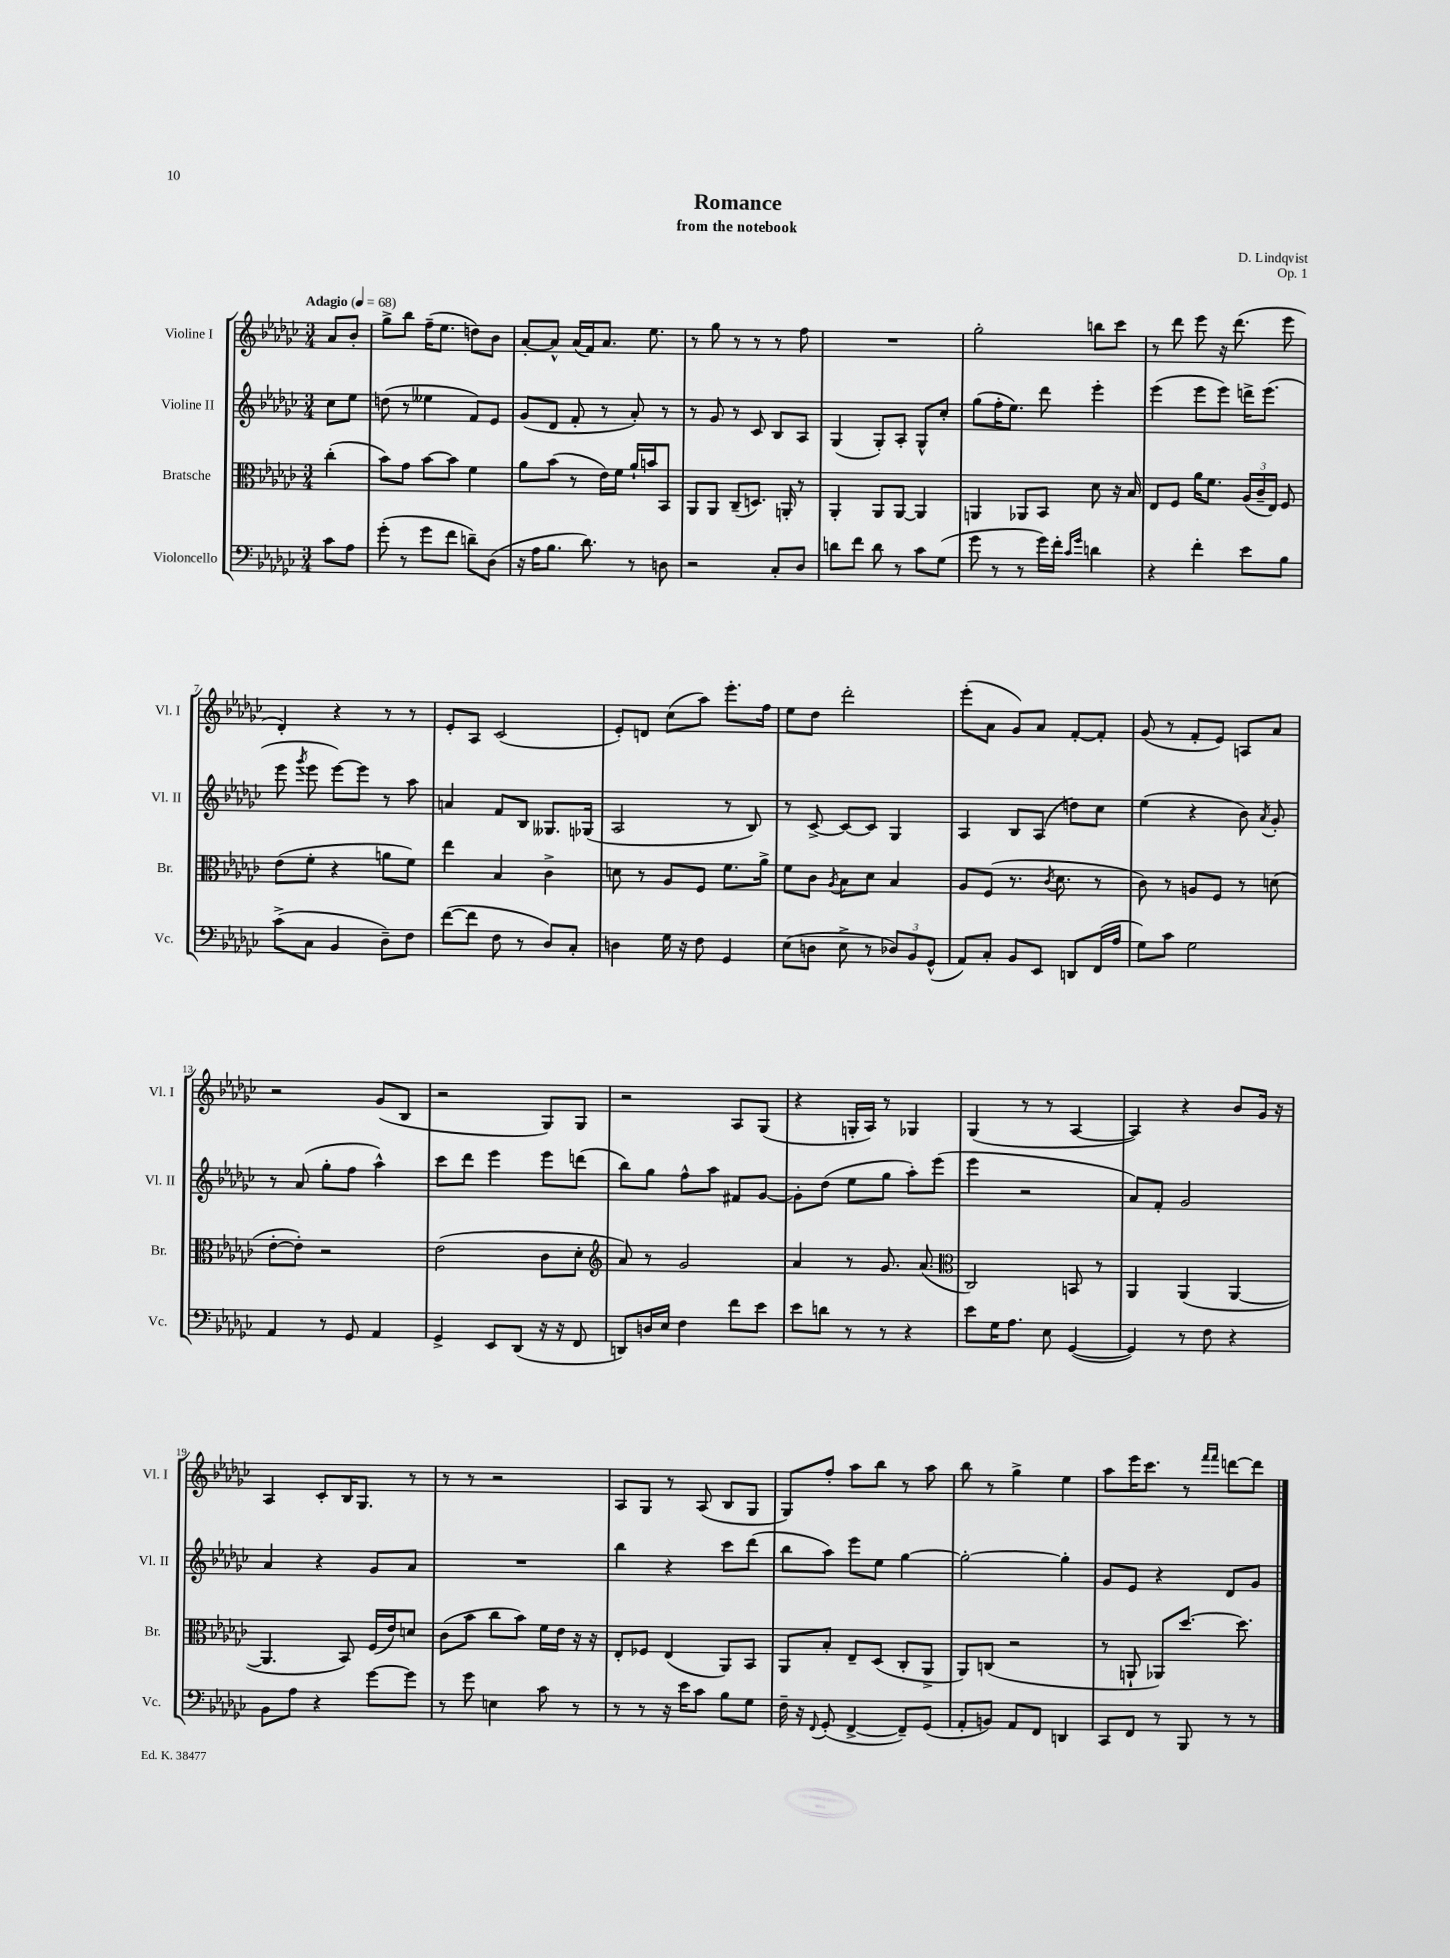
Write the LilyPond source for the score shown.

\header { title = "Romance" composer = "D. Lindqvist" subtitle = "from the notebook" opus = "Op. 1" }
<<
\new StaffGroup <<
\new Staff = "s0" \with { instrumentName = "Violine I" shortInstrumentName = "Vl. I" } {
    \clef treble \key ges \major \numericTimeSignature \time 3/4 \partial 4 \tempo "Adagio" 4 = 68
    \autoBeamOff aes'8[ bes'8]-. |
    ges''8[-> bes''8] f''16[--( ees''8.] d''8[) bes'8] |
    aes'8[~-. aes'8]-^ aes'16[( f'16) aes'8.] ees''8. |
    r8 ges''8 r8 r8 r8 f''8 |
    R2. |
    ges''2-. b''8[ ces'''8] |
    r8 des'''8 ees'''8 r16 des'''8.( ees'''8 |
    des'4-.) r4 r8 r8 |
    ees'8[-. aes8] ces'2( |
    ees'8[-.) d'8] ces''8[( aes''8]) ees'''8.[-. f''16] |
    ees''8[ des''8] des'''2-. |
    ees'''8[-.( aes'8] ges'8[) aes'8] f'8[~-. f'8]-. |
    ges'8( r8 f'8[-. ees'8]) a8[ aes'8] |
    r2 ges'8[( bes8] |
    r2 ges8[) ges8] |
    r2 aes8[ ges8]( |
    r4 g16[-. aes16]) r8 ges4 |
    ges4( r8 r8 aes4~ |
    aes4) r4 bes'8[ ges'16] r16 |
    aes4 ces'8[-. bes16 ges8.] r8 |
    r8 r8 r2 |
    aes8[ ges8] r8 aes8( bes8[ ges8] |
    ges8[) f''8]-. aes''8[ bes''8] r8 aes''8 |
    bes''8 r8 ges''4-> ees''4 |
    aes''8[ ees'''16 ces'''8.] r8 \grace { f'''16[ f'''16] } d'''8[~ d'''8] \bar "|." |
}
\new Staff = "s1" \with { instrumentName = "Violine II" shortInstrumentName = "Vl. II" } {
    \clef treble \key ges \major \numericTimeSignature \time 3/4 \partial 4
    \autoBeamOff ces''8[ ees''8] |
    d''8( r8 eeses''4 f'8[) ees'8] |
    ges'8[( des'8] f'8-. r8 aes'8-.) r8 |
    r8 ges'8 r8 ces'8 bes8[ aes8] |
    ges4( ges8[-.) aes8]-. ges8[-^ ces''8]-. |
    ges''8[( f''16-. ees''8.]) des'''8 ees'''4-. |
    ees'''4( ees'''8[ ees'''8]) d'''16[-> ees'''8.]( |
    ees'''8 \acciaccatura { ges'''8 } ees'''8 ees'''8[~) ees'''8] r8 aes''8 |
    a'4 f'8[ bes8] geses8.[ ges16]( |
    aes2 r8 bes8) |
    r8 ces'8~-> ces'8[~ ces'8] ges4 |
    aes4 bes8[ aes8]( d''8[) ces''8] |
    ees''4( r4 bes'8) \acciaccatura { aes'8 } ges'8-. |
    r8 aes'8( ges''8[-. f''8] aes''4-^) |
    ces'''8[ des'''8] ees'''4 ees'''8[ d'''8]( |
    bes''8[) ges''8] f''8[-^ aes''8] fis'8[ ges'8]~ |
    ges'8[-. des''8]( ees''8[ ges''8] aes''8[-.) ees'''8]( |
    ees'''4 r2 |
    aes'8[) f'8]-. ges'2 |
    aes'4 r4 ges'8[ aes'8] |
    R2. |
    bes''4 r4 ces'''8[ des'''8]( |
    bes''8[ aes''8]) ees'''8[ ees''8] ges''4~ |
    ges''2~-. ges''4-. |
    ges'8[ ees'8] r4 des'8[ ges'8] \bar "|." |
}
\new Staff = "s2" \with { instrumentName = "Bratsche" shortInstrumentName = "Br." } {
    \clef alto \key ges \major \numericTimeSignature \time 3/4 \partial 4
    \autoBeamOff ces''4-.( |
    bes'8[) ges'8] bes'8[~ bes'8] f'4 |
    aes'8[ bes'8]( r8 ees'16[) f'16] aes'16[-! b'16 bes,8] |
    aes,8[ aes,8] ces8[--( d8.]) a,16-. r8 |
    aes,4-. aes,8[ aes,8]~ aes,4 |
    a,4 aes,8[ bes,8] des'8 r16 bes16 |
    ees8[ f8] aes'16[ f'8.] \tuplet 3/2 { aes16[( ces'16-- ees16]) } f8 |
    ees'8[( f'8]-. r4 a'8[ f'8]) |
    ees''4 bes4 ces'4-> |
    d'8 r8 aes8[ f8] f'8.[ aes'16]-> |
    f'8[ ces'8] \acciaccatura { aes8 } bes8[ des'8] bes4 |
    aes8[ f8]( r8. \acciaccatura { ces'8 } des'8. r8 |
    ces'8) r8 a8[ f8] r8 d'8( |
    ees'8[~-. ees'8]-.) r2 |
    ees'2( ces'8[ des'8]-. |
    \clef treble aes'8) r8 ges'2 |
    aes'4 r8 ges'8. aes'8.( |
    \clef alto ces2) b,8 r8 |
    aes,4 aes,4( aes,4~ |
    aes,4. bes,8) f16[( ees'16) d'8] |
    ces'8[( bes'8] ces''8[ bes'8]) f'16[ ees'16] r16 r16 |
    ees8[-. fes8] ees4( aes,8[) bes,8] |
    aes,8[ bes8]-. ees8[-- des8]( ces8[-. aes,8]-> |
    aes,8[) c8]( r2 |
    r8 a,8-! aes,8[) des''8.]~ des''8. \bar "|." |
}
\new Staff = "s3" \with { instrumentName = "Violoncello" shortInstrumentName = "Vc." } {
    \clef bass \key ges \major \numericTimeSignature \time 3/4 \partial 4
    \autoBeamOff ces'8[ aes8] |
    ges'8-.( r8 ges'8[ f'8] d'8[--) des8]( |
    r16 aes16[ bes8.] des'8.) r8 d8 |
    r2 ces8[-. des8] |
    d'8[ f'8] d'8 r8 ces'8[ ges8]( |
    ges'8 r8 r8 ges'16[) f'16]-. \grace { ces'16[ ges'16] } d'4 |
    r4 f'4-. ees'8[ bes8] |
    ces'8[->( ces8] bes,4 des8[--) f8] |
    f'8[~( f'8] f8 r8 des8[) ces8]-. |
    d4 ges16 r16 f8 ges,4 |
    ees8[( d8] ees8-> r8 \tuplet 3/2 { des8[) bes,8 ges,8]-^( } |
    aes,8[) ces8]-. bes,8[ ees,8] d,8[ f,16( aes16] |
    ges8[) ces'8] ges2 |
    aes,4 r8 ges,8 aes,4 |
    ges,4-> ees,8[ des,8]( r16 r16 f,8 |
    d,8[) d16 ees16] f4 f'8[ ees'8] |
    ees'8[ d'8] r8 r8 r4 |
    ees'8[ ges16 aes8.] ees8 ges,4~( |
    ges,4) r8 f8 r4 |
    bes,8[ aes8] r4 ges'8[~ ges'8] |
    r8 ges'8 e4 ces'8 r8 |
    r8 r8 r16 ees'16[ ces'8] bes8[ ges8] |
    f16-- r16 \appoggiatura { f,8 } ges,8-.( f,4~-> f,8[--) ges,8]( |
    aes,8[-. b,8]) aes,8[ f,8] d,4 |
    ces,8[ f,8] r8 bes,,8 r8 r8 \bar "|." |
}
>>
>>
